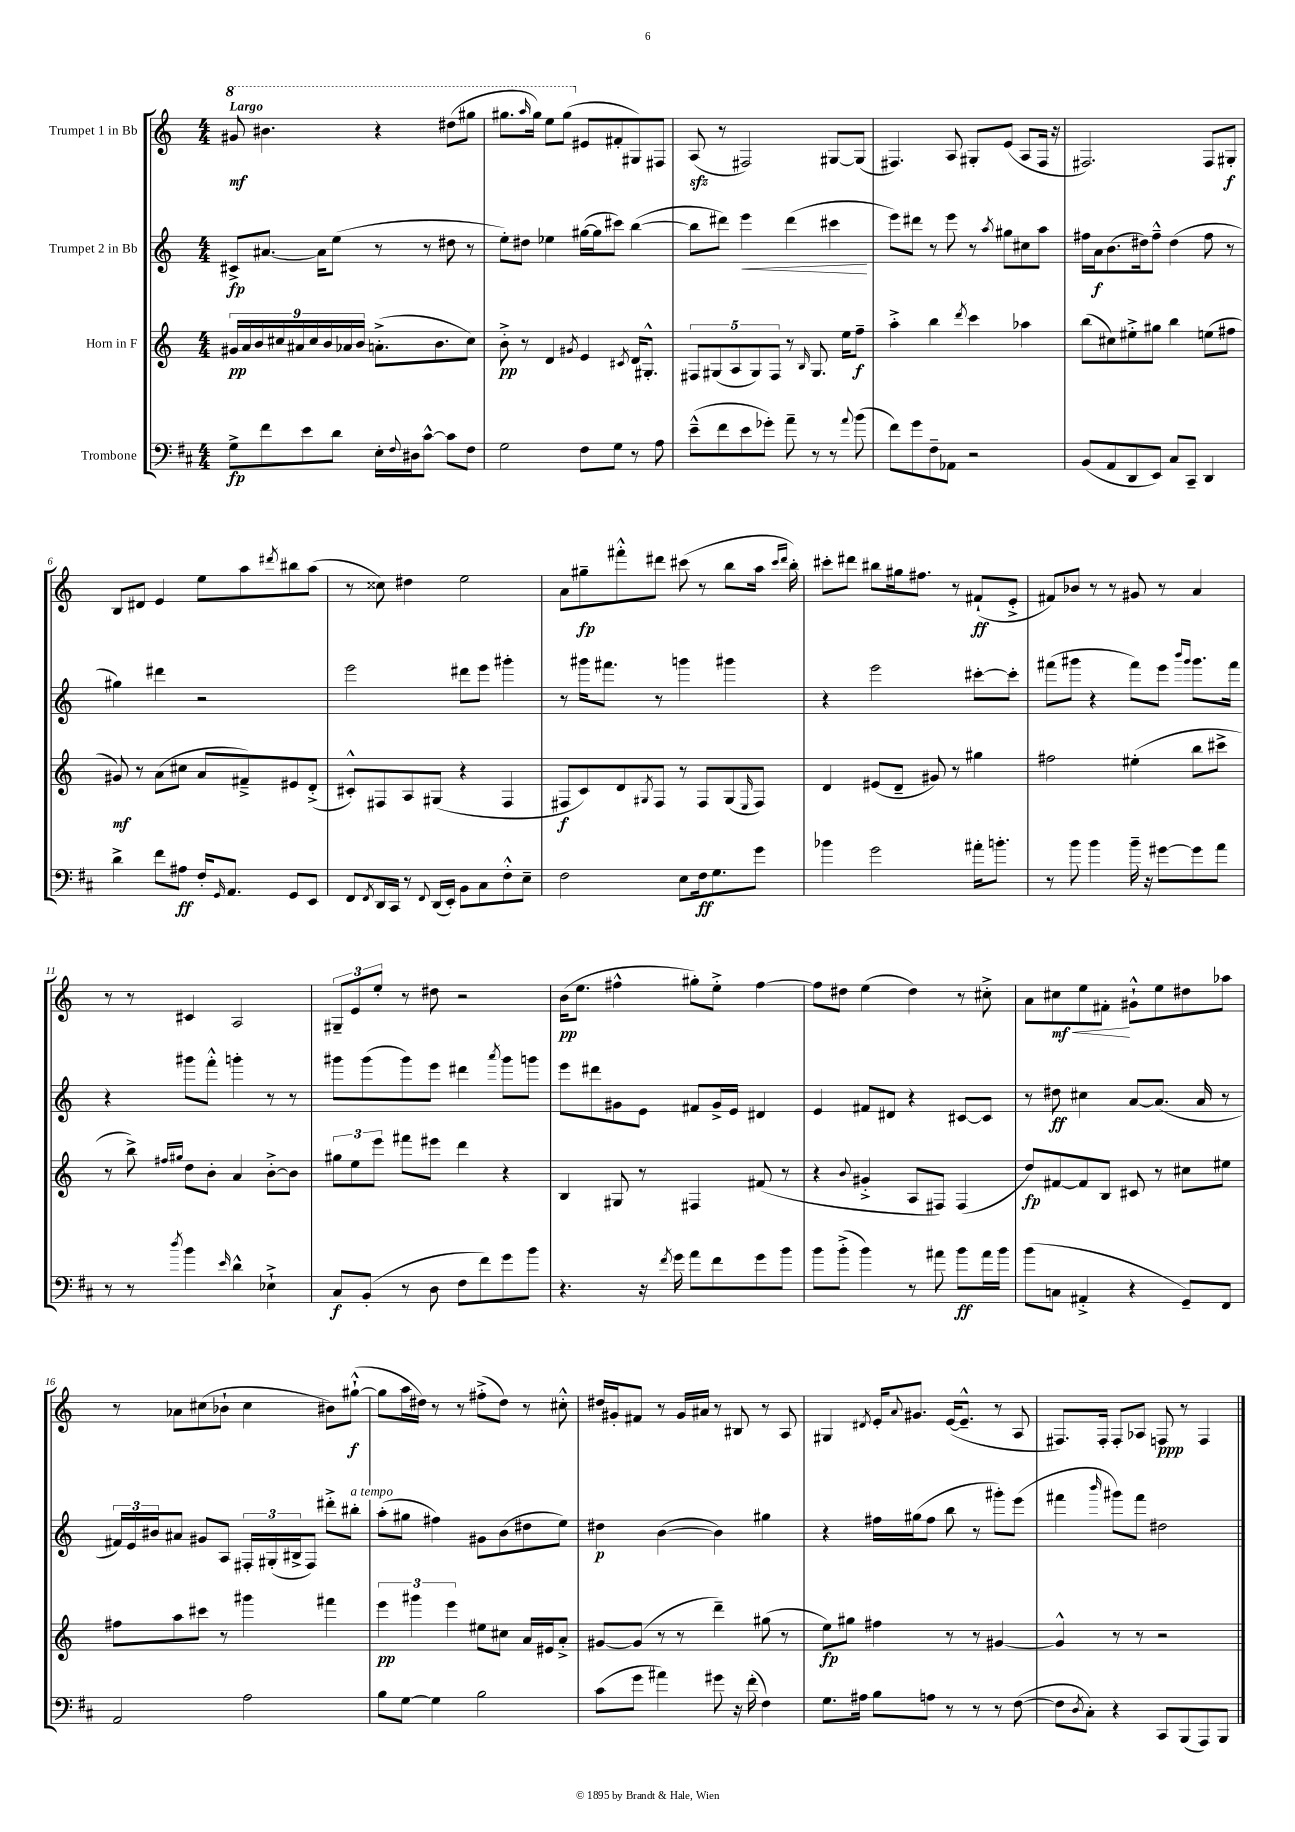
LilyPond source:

<<
\new StaffGroup <<
\new Staff = "s0" \with { instrumentName = "Trumpet 1 in Bb" } {
    \clef treble \key c \major \numericTimeSignature \time 4/4 \tempo "Largo"
    \ottava #1 gis''8\mf bis''4. r4 dis'''8( gis'''8 |
    gis'''8. \grace { a'''16 } gis'''16) e'''8 gis'''8( \ottava #0 eis'8 fis'8-. gis8) fis8 |
    a8\sfz( r8 fis2) gis8~ gis8( |
    fis4.) a8 gis8-. e'8( a8 fis16 r16 |
    fis2.) fis8 gis8-.\f |
    b8 dis'8 e'4 e''8 a''8 \acciaccatura { dis'''8 } bis''8 a''8( |
    r8 cisis''8) dis''4 e''2 |
    a'8 gis''8--\fp fis'''8-.-^ dis'''8 cis'''8( r8 b''8 a''16 \grace { cis'''16 dis'''16 } b''16-.) |
    cis'''8-. dis'''8 bis''8 gis''16 fis''8. r8 fis'8-!\ff( e'8-.-> |
    fis'8) bes'8 r8 r8 gis'8 r8 a'4 |
    r8 r8 cis'4 a2 |
    \tuplet 3/2 { gis8-- e'8 e''8-. } r8 dis''8 r2 |
    b'16\pp( e''8. fis''4-^ gis''8-.) e''8-.-> fis''4~ |
    fis''8 dis''8 e''4( dis''4) r8 cis''8-.-> |
    a'8 cis''8\mf\< e''8 fis'8-.\! gis'8-!-^ e''8 dis''8 aes''8 |
    r8 aes'8 cis''8( bes'8-! cis''4 bis'8) gis''8~-!-^\f( |
    gis''8 a''16 dis''16) r8 r8 fis''8-.->( dis''8) r8 cis''8-.-^ |
    dis''16 gis'16-. fis'8 r8 gis'16 ais'16 r8 bis8 r8 a8 |
    gis4 \acciaccatura { dis'8 } e'16-. \appoggiatura { a'8 } gis'8. e'16~( e'8.---^ r8 a8 |
    fis8.) fis16-. fis8-. aes8 f8\ppp r8 f4 \bar "|." |
}
\new Staff = "s1" \with { instrumentName = "Trumpet 2 in Bb" } {
    \clef treble \key c \major \numericTimeSignature \time 4/4
    cis'8->\fp ais'8.~ ais'16 e''8( r8 r8 dis''8 r8 |
    e''8-.) dis''8 ees''4 gis''16~( gis''16 cis'''8) b''4~( |
    b''8 dis'''8) e'''4\< dis'''4( cis'''4\! |
    e'''8) dis'''8 r8 e'''8 r8 \acciaccatura { a''8 } gis''8 cis''8 a''8 |
    fis''16 a'16\f b'8.( dis''16) fis''8---^ dis''4( fis''8 r8 |
    gis''4) dis'''4 r2 |
    e'''2 dis'''8 e'''8 gis'''4-. |
    r8 gis'''16 fis'''8. r8 g'''4 gis'''4 |
    r4 e'''2 cis'''8~-. cis'''8-. |
    fis'''8( gis'''8 r4 fis'''8) e'''8 \grace { b'''16 gis'''16 } gis'''8. fis'''16 |
    r4 gis'''8 f'''8-.-^ g'''4-. r8 r8 |
    gis'''8 gis'''8( gis'''8) e'''8 dis'''4 \acciaccatura { a'''8 } gis'''8 g'''8 |
    e'''8 dis'''8 gis'8 e'8 fis'8 gis'16-> e'16 dis'4 |
    e'4 fis'8 dis'8 r4 cis'8~ cis'8 |
    r8 dis''8\ff cis''4 a'8~ a'8.( a'16 r8 |
    \tuplet 3/2 { fis'16) e'16 bis'16 } ais'8 gis'8 a8 \tuplet 3/2 { fis16-. gis16-.( bis16-> } fis8) dis'''8-.-> bis''8-.^\markup { \italic "a tempo" } |
    a''8-.( gis''8 fis''4) gis'8 b'8( dis''8 e''8) |
    dis''4\p b'4~( b'4) gis''4 |
    r4 fis''16 gis''16( fis''8 b''8 r8 gis'''8-.) e'''8( |
    fis'''4 \grace { b'''16 } gis'''8) fis'''8 dis''2 \bar "|." |
}
\new Staff = "s2" \with { instrumentName = "Horn in F" } {
    \clef treble \key c \major \numericTimeSignature \time 4/4
    \tuplet 9/8 { gis'16\pp a'16 b'16 cis''16 ais'16 cis''16 b'16 aes'16 b'16 } a'8.-.->( b'8. cis''8) |
    b'8-.->\pp r8 d'4 \acciaccatura { gis'8 } e'4 \acciaccatura { cis'8 } d'16 gis8.-.-^ |
    \tuplet 5/4 { fis8 gis8( a8 gis8) fis8 } r8 \grace { b16 } gis8. e''16 f''8--\f |
    a''4-.-> b''4 \acciaccatura { d'''8 } c'''4 aes''4 |
    b''8( cis''8) eis''8-.-> gis''8 b''4 e''8( fis''8 |
    gis'8\mf) r8 a'8( cis''8 a'8 fis'8--->) eis'8 d'8-.->( |
    cis'8-.-^) fis8 a8 gis8( r4 fis4 |
    fis8\f c'8) d'8 \acciaccatura { gis8 } fis8 r8 fis8 gis8( \grace { e16 } fis8) |
    d'4 eis'8( d'8-- gis'8) r8 gis''4 |
    fis''2 eis''4-.( b''8 cis'''8-> |
    r8 b''8->) \grace { fis''16 gis''16 } d''8 b'8-. a'4 b'8~-.-> b'8 |
    \tuplet 3/2 { gis''8 e''8 e'''8 } fis'''8 eis'''8 d'''4 r4 |
    b4 gis8 r8 fis4 fis'8( r8 |
    r4 \appoggiatura { b'8 } gis'4-.-> a8 fis8) fis4( |
    d''8\fp) fis'8~ fis'8 b8 cis'8 r8 cis''8 eis''8 |
    fis''8 a''8 cis'''8 r8 gis'''4 fis'''4 |
    \tuplet 3/2 { e'''4\pp gis'''4 e'''4 } eis''8 cis''8 a'16 eis'16 a'8-.-> |
    gis'8~ gis'8( r8 r8 d'''4--) gis''8( r8 |
    e''8\fp) gis''8 fis''4 r8 r8 gis'4~ |
    gis'4-^ r8 r8 r2 \bar "|." |
}
\new Staff = "s3" \with { instrumentName = "Trombone" } {
    \clef bass \key d \major \numericTimeSignature \time 4/4
    g8->\fp fis'8 e'8 d'8 e16-. \appoggiatura { fis8 } dis16 cis'8~-^ cis'8 fis8 |
    g2 fis8 g8 r8 a8 |
    e'8---^( fis'8 e'8 ges'8-.) a'8-- r8 r8 \appoggiatura { a'8 } b'8( |
    fis'8) g'8 fis8-- aes,8 r2 |
    b,8( a,8 d,8 e,8) cis8 cis,8-- d,4 |
    d'4-> fis'8 ais8\ff fis16-. \grace { g,16 } a,8. g,8 e,8 |
    fis,8 \acciaccatura { fis,8 } d,16 cis,16 r8 \appoggiatura { fis,8 } d,16( e,16-.) b,8 cis8 fis8-.-^ e8-- |
    fis2 e8 fis16\ff g8. g'8 |
    bes'4 g'2 ais'16-. b'8.-. |
    r8 b'8 b'4 b'16-- r16 gis'8~ gis'8 a'8 |
    r8 r8 \acciaccatura { d''8 } b'4 \grace { e'16 } d'4-^ ees4-!-> |
    cis8\f b,8-.( r8 d8 fis8 fis'8) g'8 b'8 |
    r4. r16 \acciaccatura { fis'8 } g'16 a'8 fis'8 g'8 b'8 |
    b'8 b'8-.->( b'4) r8 ais'8 b'8\ff ais'16 b'16 |
    b'8( c8 ais,4-.-> r4 g,8--) fis,8 |
    a,2 a2 |
    b8 g8~ g4 b2 |
    cis'8( g'8 ais'4) gis'8 r16 fis'16-.( fis4) |
    g8. ais16 b8 a8 r8 r8 r8 fis8~( |
    fis8 \acciaccatura { d8 } cis8-.) r4 cis,8 b,,8( a,,8) b,,8 \bar "|." |
}
>>
>>
